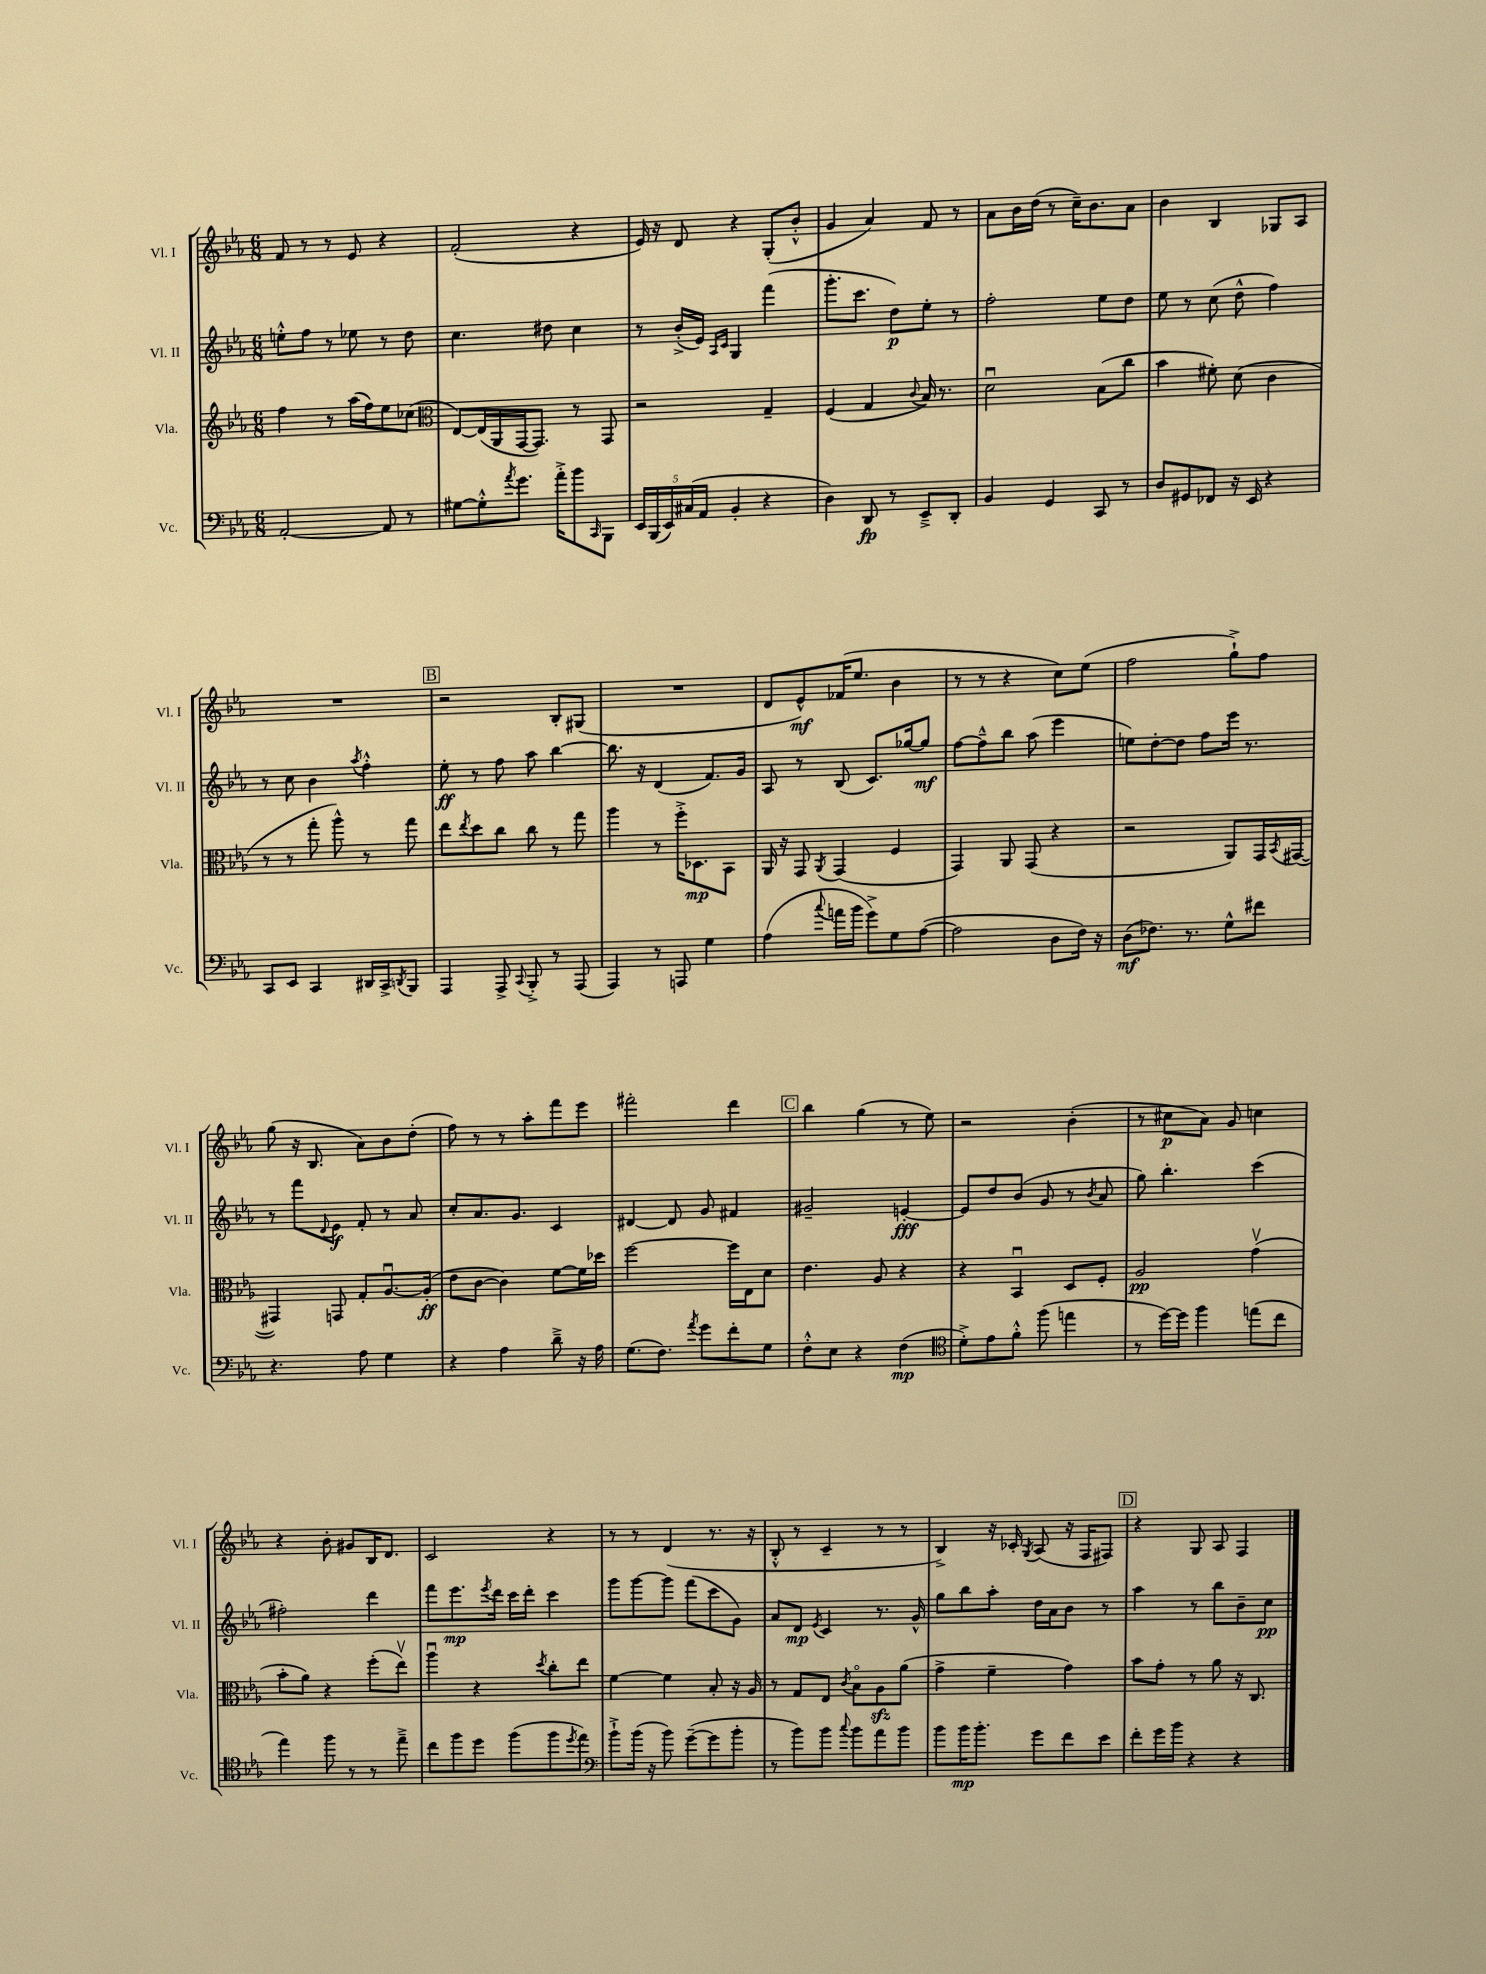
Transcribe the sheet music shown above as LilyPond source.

<<
\new StaffGroup <<
\new Staff = "s0" \with { instrumentName = "Vl. I" shortInstrumentName = "Vl. I" } {
    \clef treble \key ees \major \numericTimeSignature \time 6/8
    f'8 r8 r8 ees'8 r4 |
    f'2-.( r4 |
    ees'16) r16 d'8 r4 g8-.( bes'8-.-^ |
    g'4 aes'4) f'8 r8 |
    aes'8 bes'16 d''16( r8 c''16--) bes'8. aes'8 |
    bes'4 bes4 ges8 aes8 |
    R2. |
    \mark \markup { \box "B" } r2 bes8-. gis8( |
    R2. |
    d'8 ees'8-^\mf) fes'16( ees''8. bes'4 |
    r8 r8 r4 c''8) ees''8( |
    f''2 g''8-!->) f''8 |
    g''8( r16 bes8. aes'8) bes'8 d''8-.( |
    f''8) r8 r8 aes''8-. f'''8 ees'''8 |
    fis'''2-. d'''4 |
    \mark \markup { \box "C" } bes''4 g''4( r8 ees''8) |
    r2 bes'4-.( |
    r8 cis''8\p aes'8) g'8 c''4 |
    r4 bes'8-. gis'8 bes16 d'8. |
    c'2 r4 |
    r8 r8 d'4( r8. r16 |
    bes8-.-^ r8 c'4-- r8 r8 |
    bes4->) r16 ces'16-. \acciaccatura { g8 } aes8( r16 f16 fis8) |
    \mark \markup { \box "D" } r4 g8 aes8 f4 \bar "|." |
}
\new Staff = "s1" \with { instrumentName = "Vl. II" shortInstrumentName = "Vl. II" } {
    \clef treble \key ees \major \numericTimeSignature \time 6/8
    e''8-.-^ f''8 r8 ees''8 r8 d''8 |
    c''4. dis''8 c''4 |
    r8 bes'16-.->( ees'16) \grace { aes16 c'16 } g4 f'''4( |
    g'''8.-. c'''8. d''8\p) ees''8-. r8 |
    f''2-. ees''8 d''8 |
    ees''8 r8 c''8( d''8-^ f''4) |
    r8 c''8 bes'4 \acciaccatura { aes''8 } f''4-.-^ |
    \mark \markup { \box "B" } ees''8-.\ff r8 f''8 aes''8 bes''4~ |
    bes''8. r16 d'4( f'8.) g'16 |
    aes8 r8 bes8( c'8.) ges''16~ ges''8\mf |
    f''8~ f''8---^ bes''8 aes''8( ees'''4 |
    e''8) d''8~-. d''8 f''8 ees'''16 r8. |
    r8 f'''8 \appoggiatura { d'8 } ees'8\f f'8-. r8 aes'8 |
    c''8-. aes'8. g'8. c'4 |
    dis'4~ dis'8 g'8 fis'4 |
    \mark \markup { \box "C" } gis'2-- e'4~-.\fff |
    e'8 d''8 bes'8( g'8 r8 \acciaccatura { bes'8 } aes'8 |
    g''8) bes''4.-. c'''4( |
    fis''2-.) d'''4 |
    f'''8 ees'''8.\mp \acciaccatura { ees'''8 } d'''16 c'''16 d'''16-. c'''4 |
    g'''8 g'''8~ g'''8 f'''8( c'''8 g'8) |
    aes'8 d'8\mp \acciaccatura { ees'8 } c'4 r8. g'16-^ |
    g''8 bes''8 aes''8-. d''16 aes'16 bes'8 r8 |
    \mark \markup { \box "D" } aes''4 r8 bes''8 bes'8-- c''8\pp \bar "|." |
}
\new Staff = "s2" \with { instrumentName = "Vla." shortInstrumentName = "Vla." } {
    \clef treble \key ees \major \numericTimeSignature \time 6/8
    f''4 r8 aes''16( f''16) ees''8 ces''8( |
    \clef alto ees8~) ees16( aes,16 g,16~ g,8.) r8 g,8 |
    r2 g4-- |
    f4( g4 \appoggiatura { c'8 } bes16) r8. |
    d'2\downbow bes8( c''8 |
    bes'4 fis'8-.) d'8( c'4 |
    r8 r8 g''8-. aes''8-^) r8 g''8 |
    \mark \markup { \box "B" } ees''8 \acciaccatura { ees''8 } d''8 c''8 c''8 r8 g''8 |
    aes''4 r8 f''16-.-> des8.\mp bes,8 |
    aes,16 r16 g,8 \acciaccatura { aes,8 } g,4( f4 |
    g,4) aes,8 g,8( r4 |
    r2 aes,8) g,16 \acciaccatura { bes,8 } gis,16~( |
    gis,4) g,8 g8-. aes8.~\downbow aes16-.\ff( |
    ees'8 c'8~ c'4) f'8~ f'16 des''16 |
    f''2~ f''16 ees16 d'8 |
    \mark \markup { \box "C" } ees'4. aes8 r4 |
    r4 bes,4\downbow d8 f8-. |
    aes2\pp g'4\upbow( |
    bes'8-. aes'8) r4 f''8-.( ees''8\upbow) |
    aes''4\downbow r4 \acciaccatura { d''8 } c''8-. ees''8 |
    f'4~ f'4 bes8-. r16 aes16 |
    r8 g8 ees8 \acciaccatura { c'8 } bes8\flageolet aes8\sfz aes'8( |
    g'4-> f'4-- g'4) |
    \mark \markup { \box "D" } bes'8 g'8-. r8 aes'8 r16 c8. \bar "|." |
}
\new Staff = "s3" \with { instrumentName = "Vc." shortInstrumentName = "Vc." } {
    \clef bass \key ees \major \numericTimeSignature \time 6/8
    aes,2~-. aes,8 r8 |
    gis8~ gis8-.-^ \acciaccatura { aes'8 } g'8. aes'16-.-> bes'8 \grace { c,16 } bes,,8 |
    \tuplet 5/4 { ees,16 bes,,16( ees,16) cis16( aes,16 } bes,4-. r4 |
    d4) d,8\fp r8 ees,8---> d,8-. |
    bes,4 g,4 c,8 r8 |
    d8 gis,8 fes,8 r16 ees,16 r4 |
    c,8 ees,8 c,4 dis,16 c,16-> \acciaccatura { d,8 } bes,,8 |
    \mark \markup { \box "B" } aes,,4 aes,,8-> \appoggiatura { c,8 } bes,,8-.-> r8 aes,,8( |
    aes,,4) r8 a,,8 g4 |
    aes4( \appoggiatura { c''8 } a'16 bes'16 g'8->) g8 aes8~( |
    aes2 d8 f16) r16 |
    d8\mf( fes8.) r8. g8-^ fis'8 |
    r4. aes8 g4 |
    r4 aes4 d'8---> r16 aes16 |
    g8.( f8.) \acciaccatura { aes'8 } g'8 f'8-. g8 |
    \mark \markup { \box "C" } f8-.-^ ees8 r4 f4\mp( |
    \clef tenor d'8-.->) ees'8 f'8-.-^ f''8( e''4 |
    r8 d''16~) d''16 f''4 e''8( c''8 |
    ees''4) f''8 r8 r8 ees''8---> |
    c''8 f''8 d''8 f''8( f''8 \acciaccatura { d''8 } ees''8) |
    \clef bass bes'8-!-> bes'16( r16 bes'8) g'8~--( g'8 bes'8-. |
    r8 bes'8) bes'8 \appoggiatura { c''8 } bes'8 aes'8 bes'8 |
    bes'8 bes'16\mp bes'8.-. g'8 f'8 ees'8 |
    \mark \markup { \box "D" } f'8-. g'16 bes'16 r4 r4 \bar "|." |
}
>>
>>
\layout { \context { \Score \remove "Bar_number_engraver" } }
